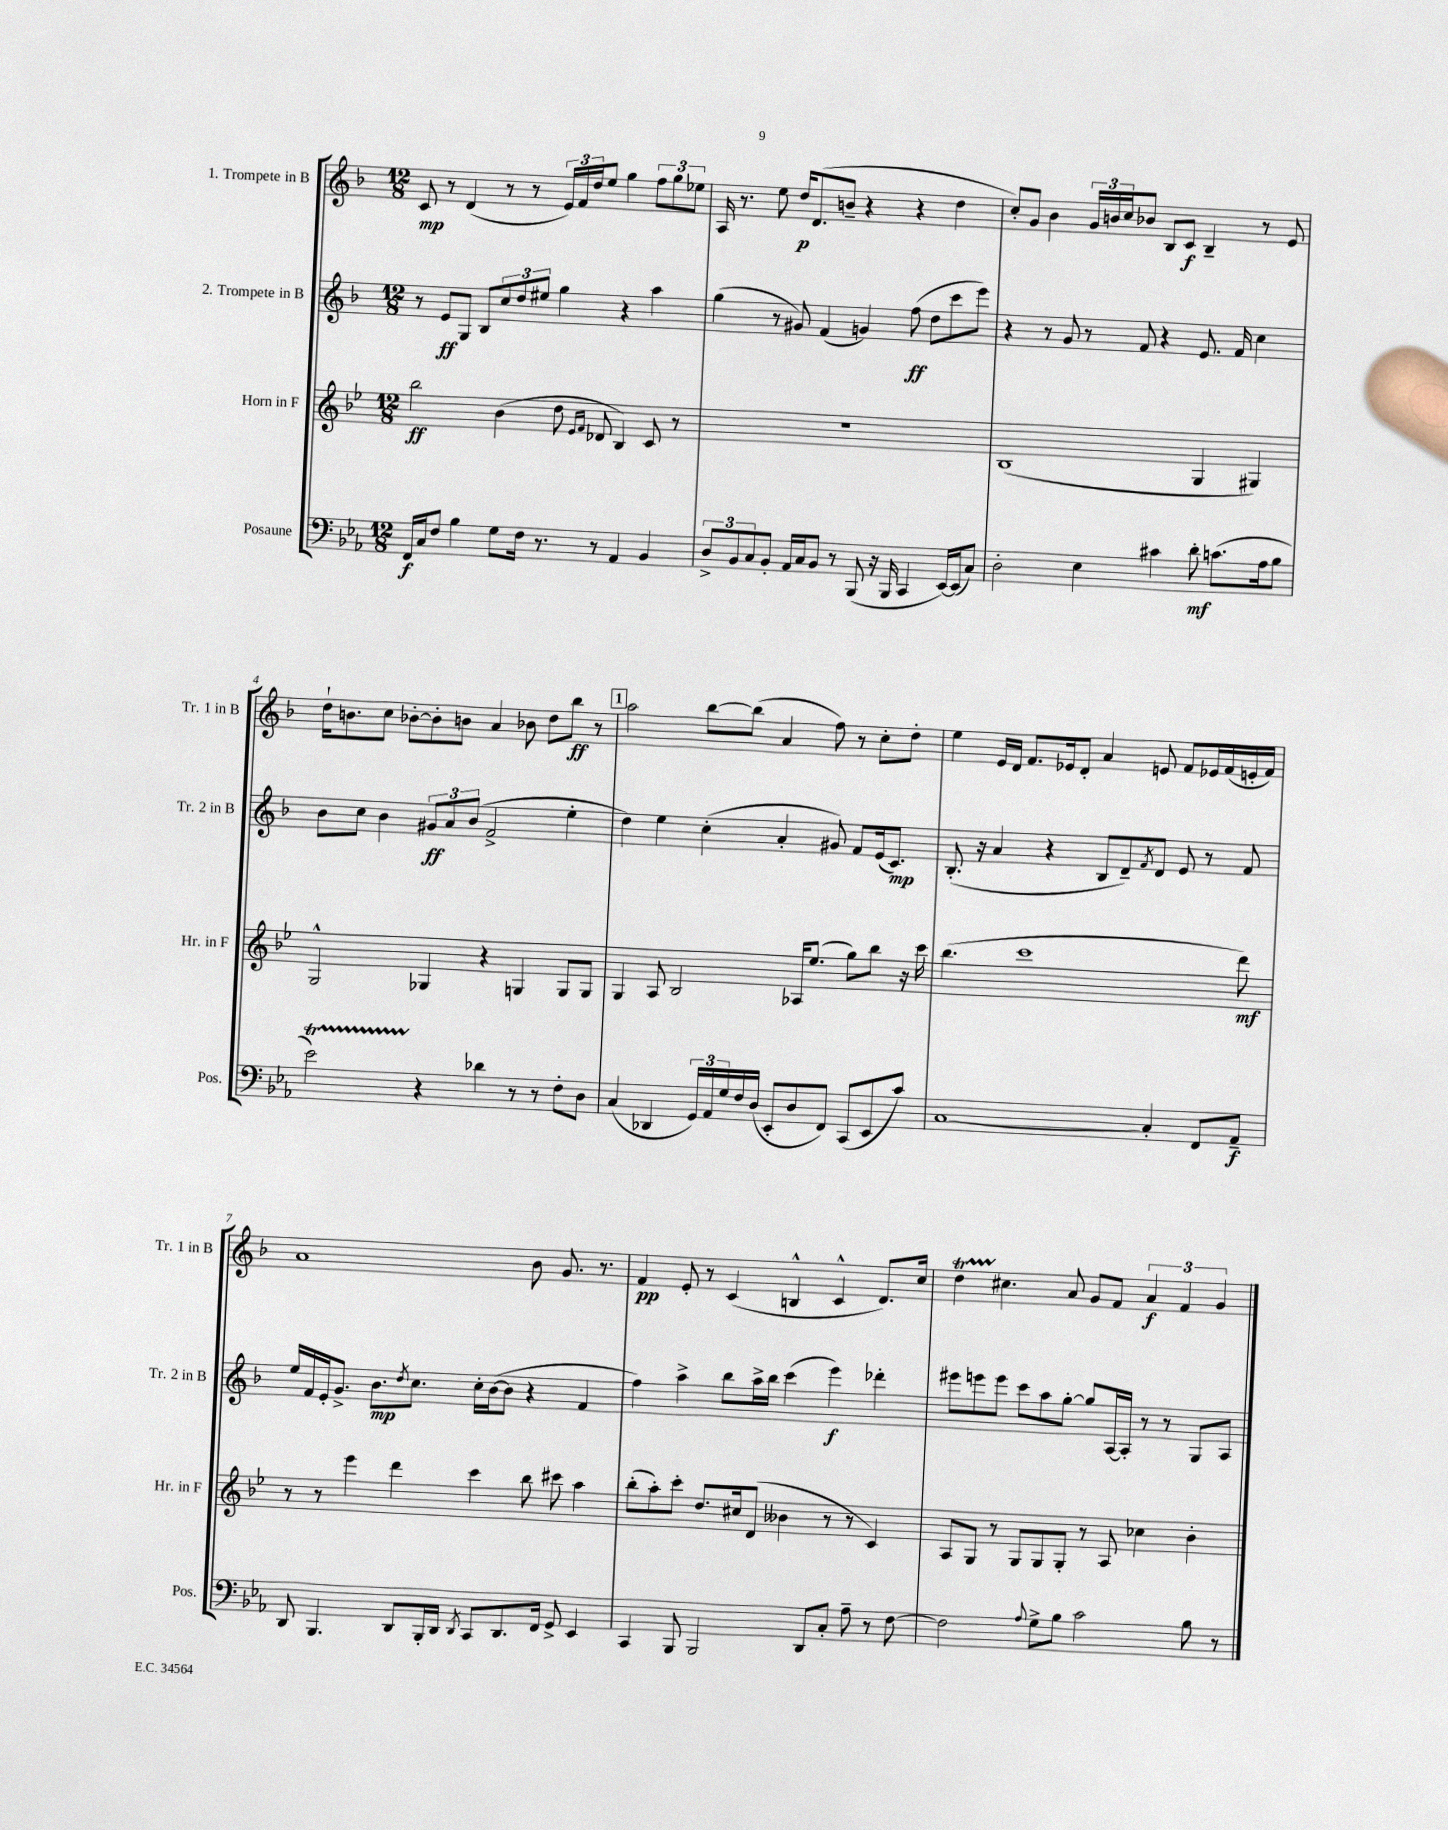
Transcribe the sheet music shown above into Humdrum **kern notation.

**kern	**kern	**kern	**kern
*staff4	*staff3	*staff2	*staff1
*clefF4	*clefG2	*clefG2	*clefG2
*k[b-e-a-]	*k[b-e-]	*k[b-]	*k[b-]
*M12/8	*M12/8	*M12/8	*M12/8
16FF/LL	2bb-\	8r	8c/
16C/J	.	.	.
8F/J	.	8e/L	8r
4B-\	.	8G/J	(4d/
.	.	8B-/L	.
8G\L	(4b-\	12cc/	8r
.	.	12dd/	.
16F\Jk	.	.	8r
.	.	12ee#/J	.
8.r	.	.	.
.	8dd\	4gg\	24e/LL)
.	.	.	24f/
.	.	.	24dd/J
.	16qqe-/LL	.	.
.	16qqf/JJ	.	.
8r	8d-/	.	8ee/J
4AA-/	4B-/)	4r	4gg\
4BB-/	8c/	4aa\	12ff\L
.	.	.	12gg\
.	8r	.	.
.	.	.	12ee-\J
=	=	=	=
12D^/L	1.r	(4gg\	16A/
.	.	.	8.r
12BB-/	.	.	.
12C/	.	.	.
8BB-'/J	.	8r	8ee\
16AA-/LL	.	8g#/)	16dd/LK
16C/J	.	.	(8.d/
8BB-/J	.	(4f/	.
8r	.	.	8b~/J
(8BBB-/	.	4g/)	4r
16r	.	.	.
16BBB-/	.	.	.
4CC/	.	(8ff\	4r
.	.	8dd\L	.
[16EE-/LL)	.	8ccc\	4dd\
(16EE-/]J	.	.	.
8C/J)	.	8eee\J)	.
=	=	=	=
2D'\	(1B-	4r	8cc'/L)
.	.	.	8g/J
.	.	8r	4b-\
.	.	8g/	.
4E-\	.	8r	24g/LL
.	.	.	24b/
.	.	.	24cc/J
.	.	8f/	8b-/J
4c#\	.	4r	8B-/L
.	.	.	8c/J
8d'\	4G/	8.e/	4B-~/
(8.c\L	.	.	.
.	.	16f/	.
.	4G#/)	4cc\	8r
16A-\k	.	.	.
8B-\J	.	.	8e/
=	=	=	=
2e-\)	2G^^/	8b-\L	16dd`\LK
.	.	.	8.b\
.	.	8cc\J	.
.	.	4b-\	8cc\J
.	.	.	[8b-'\L
4r	4G-/	12g#/L	8b-'\]
.	.	12a/	.
.	.	.	8b\J
.	.	(12b-/J	.
4d-\	4r	2f^/	4a/
8r	4G/	.	8b-\
8r	.	.	8dd\L
8F'\L	8G/L	4ee'\	8bb-\J
8D\J	8G/J	.	8r
=	=	=	=
(4C/	4G/	4dd\)	2aa\
4DD-/	8A/	4ee\	.
.	2B-/	.	.
24GG/LL)	.	(4cc'\	[8bb-\L
24AA-/	.	.	.
24G/	.	.	.
16F/	.	.	(8bb-\]J
(16D/JJ	.	.	.
8EE-'/L	.	4a'/	4a/
8D/	16A-/LK	.	.
.	(8.ee-/J	.	.
8FF/J)	.	8g#/)	8ff\)
(8CC/L	8gg\L)	8f/L	8r
8EE-/	8bb-\J	(16e/k	8cc'\L
.	.	8.c/J)	.
8c/J)	16r	.	8dd'\J
.	16ccc\	.	.
=	=	=	=
[1C	(4.bb-\	(8.B-'/	4ee\
.	.	16r	.
.	.	4a/	16e/LL
.	.	.	16d/JJ
.	1ccc	.	8.f/L
.	.	4r	.
.	.	.	16e-/k
.	.	.	8d'/J
.	.	8B-/L	4a/
.	.	8d~/)	.
.	.	8qf/	.
4C'/]	.	8d/J	8e/
.	.	8e/	8f/L
8FF/L	.	8r	16e-/L
.	.	.	(16f/
8AA-~/J	8ddd\)	8f/	16e'/
.	.	.	16f/JJ)
=	=	=	=
8DD/	8r	16ee/LL	1a
.	.	16f/	.
4.BBB-/	8r	16e'/J	.
.	.	8.g^/J	.
.	4eee-\	.	.
.	.	8.b-\L	.
8DD/L	4ddd\	.	.
.	.	8qdd/	.
.	.	8.cc\J	.
16BBB-'/L	.	.	.
16DD/JJ	.	.	.
8qDD/	.	.	.
8CC/L	4ccc\	16cc'\LL	.
.	.	([16b-\J	.
8.DD/	.	8b-\]J	.
.	8bb-\	4r	8b-\
16FF/Jk	.	.	.
8GG^/	8ccc#\	.	8.g/
4EE-/	4aa\	4f/	.
.	.	.	8.r
=	=	=	=
4CC/	(8bb-'\L	4ff\)	4f/
.	8aa'\)	.	.
8BBB-/	8ccc'\J	4aa^\	8e'/
2BBB-/	8.dd/L	.	8r
.	.	8bb-\L	(4c/
.	16cc#/k	.	.
.	(8d/J	16aa^\L	.
.	.	16bb-\JJ	.
.	4b--\	(4ccc\	4B^^/
8DD/L	.	.	.
8C'/J	8r	4eee\)	4c^^/
8A-~\	8r	.	.
8r	4c/)	4ddd-'\	8.d/L)
[8F\	.	.	.
.	.	.	16cc/Jk
=	=	=	=
2F\]	8A/L	8eee#\L	4dd\
.	8G/J	8eee\	.
.	8r	8eee\J	4.cc#\
.	8G/L	8ccc\L	.
8qqA-/	.	.	.
8G^\L	8G/	8aa\	.
8B-\J	8G'/J	[8gg'\J	8a/
2c\	8r	8gg/]L	8g/L
.	8A/	[16A/L	8f/J
.	.	16A'/]JJ	.
.	4cc-\	8r	6a/
.	.	8r	.
.	.	.	6f/
8B-\	4b-'\	8G/L	.
.	.	.	6g/
8r	.	8A/J	.
==	==	==	==
*-	*-	*-	*-
